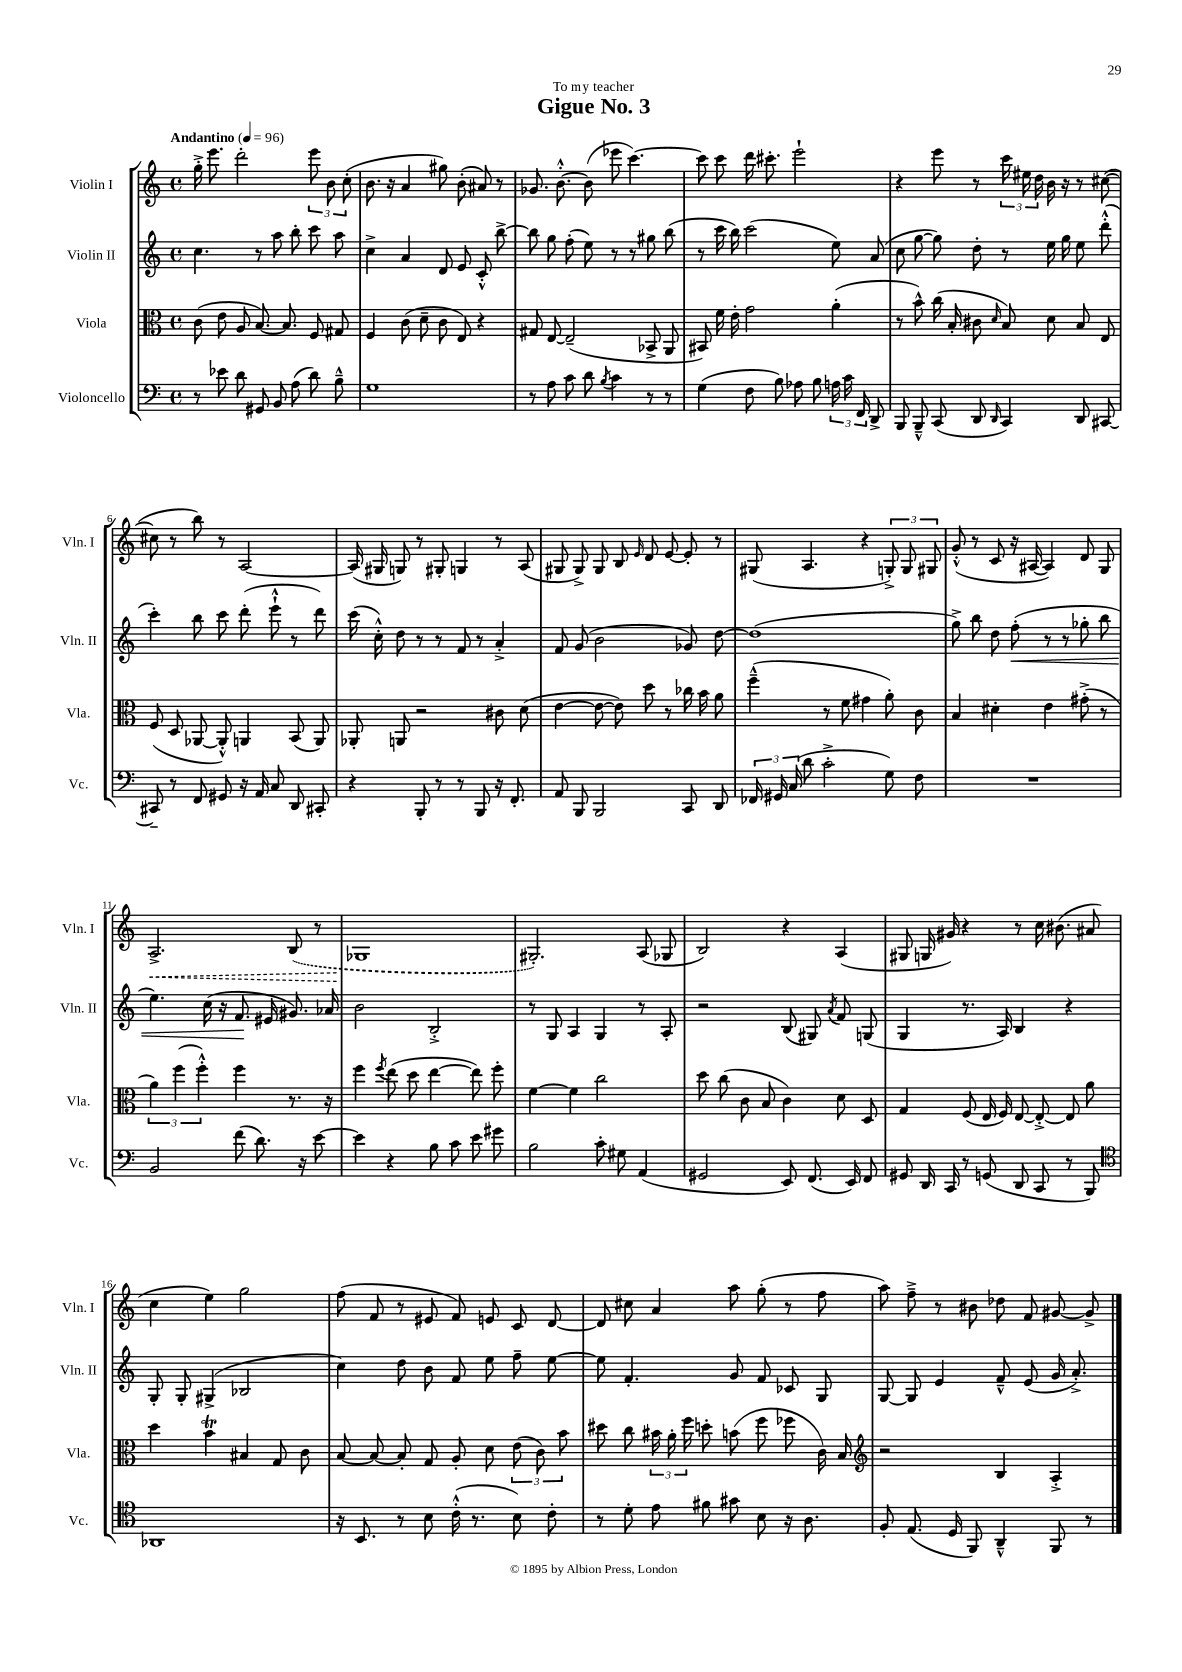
\header { title = "Gigue No. 3" dedication = "To my teacher" }
<<
\new StaffGroup <<
\new Staff = "s0" \with { instrumentName = "Violin I" shortInstrumentName = "Vln. I" } {
    \clef treble \key c \major \defaultTimeSignature \time 4/4 \tempo "Andantino" 4 = 96
    \autoBeamOff g''16-.-> e'''8. d'''2-. \tuplet 3/2 { e'''8 b'8 c''8-.( } |
    b'8. r16 a'4 gis''8) b'8-.( ais'8) r8 |
    ges'8. b'8.~-.-^ b'8( ees'''8 c'''4.~) |
    c'''8 c'''8 d'''16 cis'''8.-. e'''2-! |
    r4 e'''8 r8 \tuplet 3/2 { c'''16 eis''16 d''16 } b'16 r16 r8 cis''8~( |
    cis''8 r8 b''8) r8 a2~ |
    a16( gis16 g8) r8 gis8-. g4 r8 a8( |
    gis8 gis8->) gis8 b8 \grace { e'16 } d'8 e'8~ e'8-. r8 |
    gis8( a4. r4 \tuplet 3/2 { g8-.->) g8 gis8 } |
    g'8-.-^( r8 c'8 r16 ais16~ ais4) d'8 g8 |
    \once \override Hairpin.style = #'dashed-line a2.->\< \once \slurDashed b8( r8 |
    ges1\! |
    gis2.-.) a8( ges8 |
    b2) r4 a4( |
    gis8 g16 gis'16) r4 r8 c''16 bis'8.( ais'8 |
    c''4 e''4) g''2 |
    f''8( f'8 r8 eis'8 f'8) e'8 c'8 d'8~ |
    d'8 cis''8 a'4 a''8 g''8-.( r8 f''8 |
    a''8) f''8---> r8 bis'8 des''8 f'8 gis'8~ gis'8-> \bar "|." |
}
\new Staff = "s1" \with { instrumentName = "Violin II" shortInstrumentName = "Vln. II" } {
    \clef treble \key c \major \defaultTimeSignature \time 4/4
    \autoBeamOff c''4. r8 a''8 b''8-. c'''8 a''8 |
    c''4-> a'4 d'8 e'8 c'8-.-^ b''8~-> |
    b''8 g''8 f''8-.( e''8) r8 r8 gis''8 b''8( |
    r8 c'''16 b''16) c'''2( e''8) a'8( |
    c''8 g''8~ g''8) d''8-. r8 e''16 g''16 e''8 d'''8-.-^( |
    c'''4-.) b''8 c'''8 d'''8-.( e'''8-!-^ r8 d'''8) |
    c'''16( c''16-.-^) d''8 r8 r8 f'8 r8 a'4-.-> |
    f'8 g'8( b'2 ges'8) d''8~ |
    d''1( |
    g''8->) b''8 d''8 f''8-.\<( r8 r8 ges''8-. b''8 |
    e''4.) c''16( r16 f'8.\! eis'16 gis'8.) aes'16 |
    b'2 b2-.-> |
    r8 g8 a4 g4 r8 a8-. |
    r2 b8( gis8) \acciaccatura { a'8 } f'8 g8( |
    g4 r8. a16) b4 r4 |
    g8-. g8-. gis4->( bes2 |
    c''4) d''8 b'8 f'8 e''8 f''8-- e''8~ |
    e''8 f'4.-. g'8 f'8 ces'8 g8 |
    g8~ g8 e'4 f'8---^ e'8( g'16 a'8.-.->) \bar "|." |
}
\new Staff = "s2" \with { instrumentName = "Viola" shortInstrumentName = "Vla." } {
    \clef alto \key c \major \defaultTimeSignature \time 4/4
    \autoBeamOff c'8( e'8 a8 b8.~) b8. f8 gis8 |
    f4 c'8( d'8-- c'8 e8) r4 |
    gis8 e8~ e2--( bes,8-> a,8 |
    bis,8) f'16 e'16-. g'2 a'4-.( |
    r8 b'8-^) c''16( b16-. cis'8 \grace { d'16 } b8) d'8 b8 e8 |
    f8( d8 aes,8~ aes,8-.-^) a,4 b,8( a,8) |
    aes,8-. a,8 r2 cis'8 d'8( |
    e'4~ e'8~ e'8) d''8 r8 ces''16 b'16 a'8 |
    f''4---^( r8 f'8 gis'4 a'8-.) c'8 |
    b4 dis'4-. e'4 gis'8-.->( r8 |
    \tuplet 3/2 { a'4) f''4( f''4-.-^) } f''4 r8. r16 |
    f''4 \acciaccatura { f''8 } e''8( d''8 e''4~ e''8) f''8-. |
    f'4~ f'4 c''2 |
    d''8 c''8( c'8 b8 c'4) d'8 d8 |
    g4 f8( e16 f16) e8~ e8~-.-> e8 a'8 |
    d''4 b'4\trill bis4 g8 c'8 |
    b8~ b8~ b8-. g8 a8-. d'8 \tuplet 3/2 { e'8( c'8) b'8 } |
    dis''8 c''8 \tuplet 3/2 { bis'16 a'16-. f''16 } d''8-. b'8( f''8 fes''8 c'16) b16 |
    \clef treble r2 b4 a4-.-> \bar "|." |
}
\new Staff = "s3" \with { instrumentName = "Violoncello" shortInstrumentName = "Vc." } {
    \clef bass \key c \major \defaultTimeSignature \time 4/4
    \autoBeamOff r8 ees'8 d'8 gis,8 b,8 a8( d'8) b8---^ |
    g1 |
    r8 a8 c'8 d'8 \acciaccatura { b8 } c'4 r8 r8 |
    g4( f8 b8) aes8 b8 \tuplet 3/2 { a16 c'16 f,16 } d,8-> |
    b,,8 b,,8---^ c,8( d,8 \grace { d,16 } c,4) d,8 cis,8~ |
    cis,8-- r8 f,8 gis,8 r16 a,16 c8 d,8 cis,8-. |
    r4 b,,8-. r8 r8 b,,8 r16 f,8.-. |
    a,8 b,,8 b,,2 c,8 d,8 |
    \tuplet 3/2 { fes,16 gis,16 c16( } d'8 c'2-.-> g8) f8 |
    R1 |
    b,2 f'8( d'8.) r16 e'8~ |
    e'4 r4 b8 c'8 e'8 gis'8 |
    b2 c'8-. gis8 a,4( |
    gis,2 e,8) f,8.( e,16) f,8 |
    gis,8 d,16 c,16 r8 g,8( d,8 c,8 r8 b,,8) |
    \clef tenor aes,1 |
    r16 b,8. r8 b8 c'16-.-^( r8. b8) c'8-. |
    r8 d'8-. e'8 fis'8 gis'8 b8 r16 a8. |
    f8-. e8.( d16 f,8) a,4---^ f,8 r8 \bar "|." |
}
>>
>>
